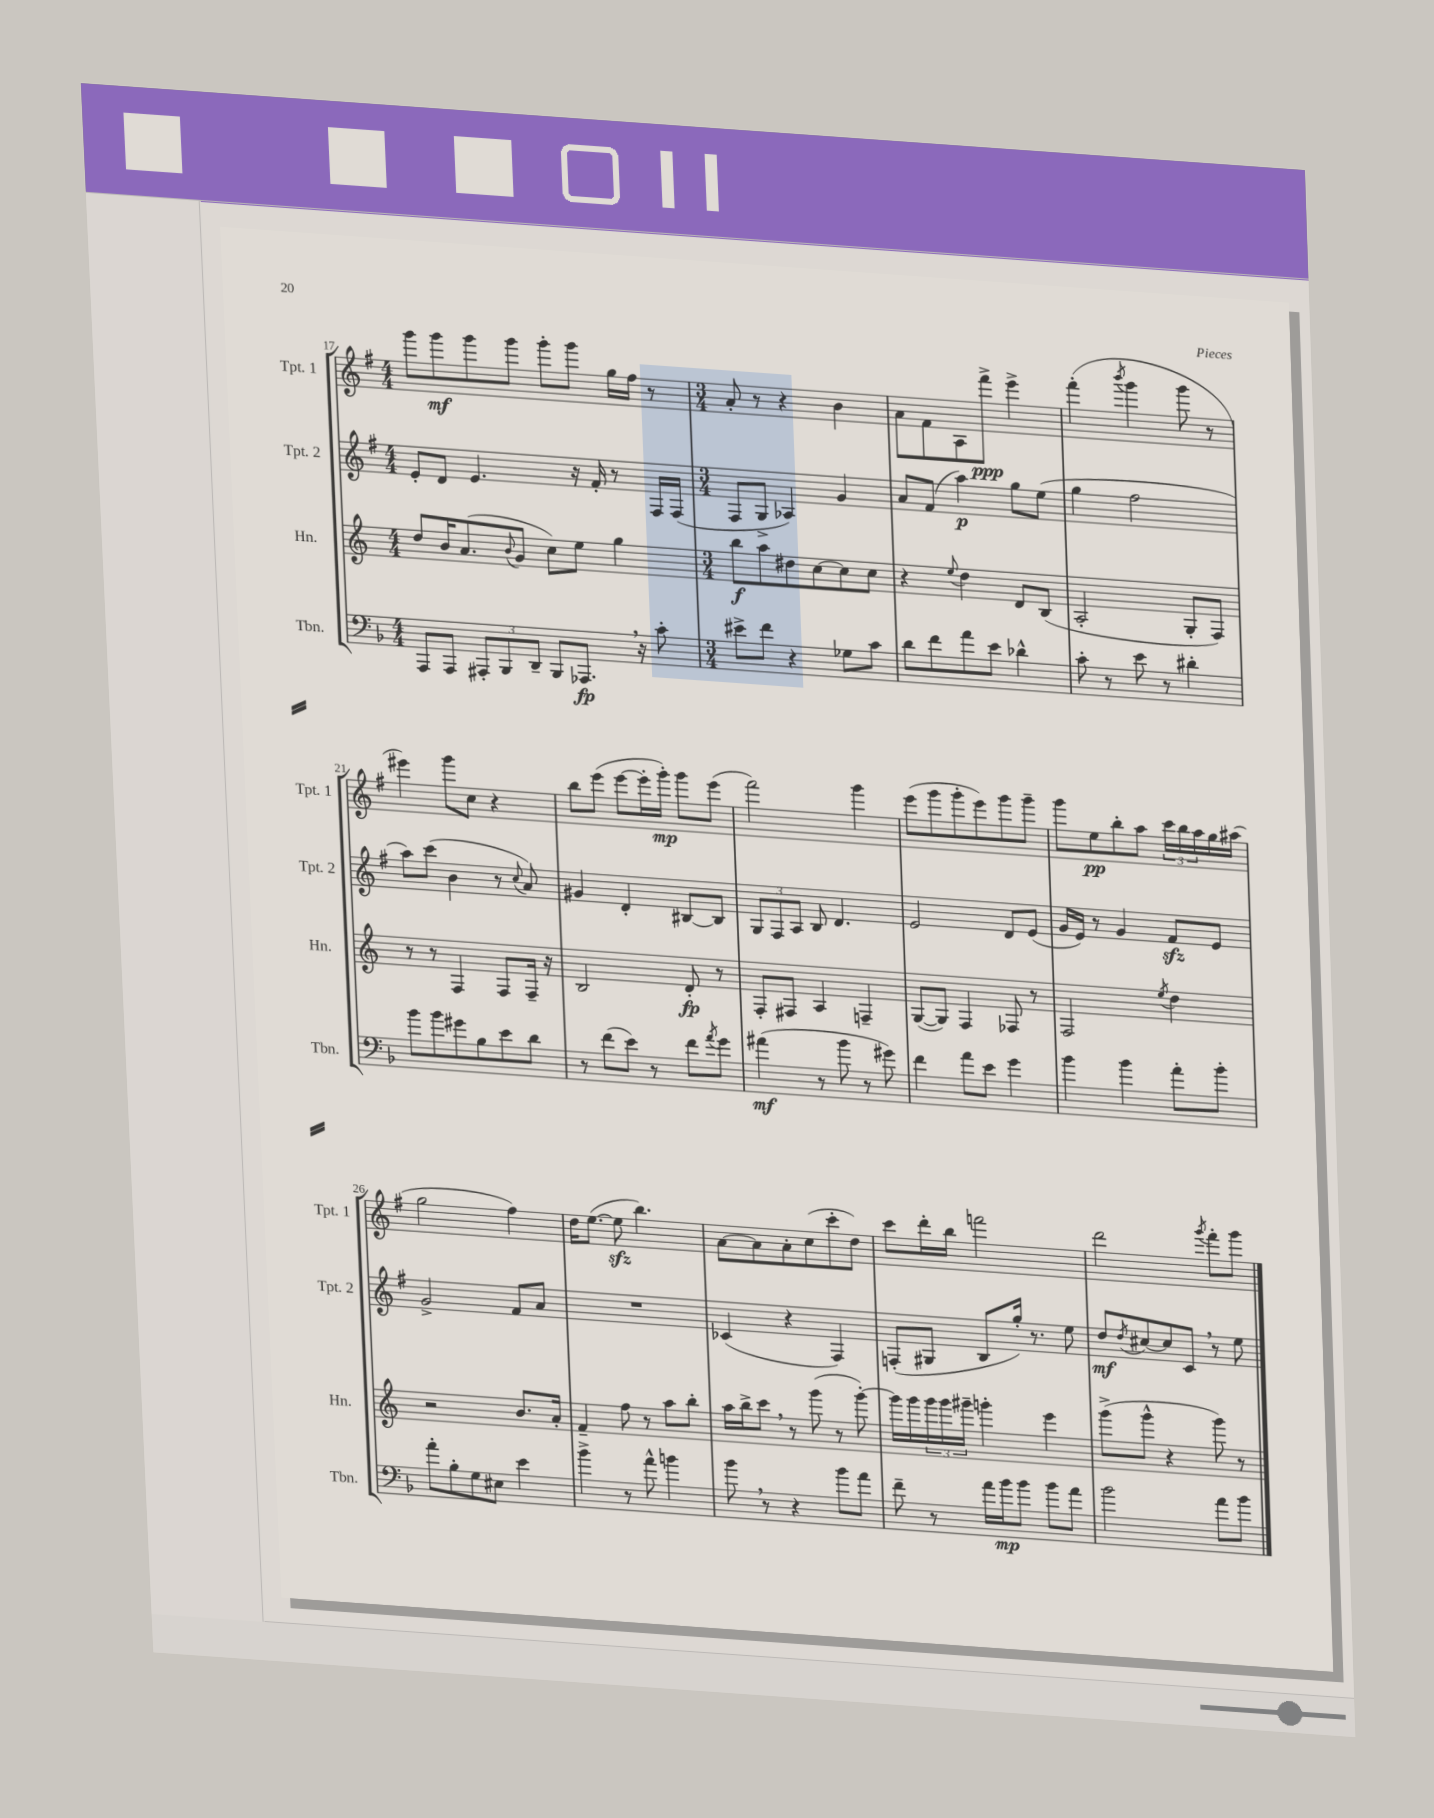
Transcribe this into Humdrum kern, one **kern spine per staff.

**kern	**dynam	**kern	**dynam	**kern	**dynam	**kern	**dynam
*part4	*part4	*part3	*part3	*part2	*part2	*part1	*part1
*staff4	*staff4	*staff3	*staff3	*staff2	*staff2	*staff1	*staff1
*I"Tbn.	*	*I"Hn.	*	*I"Tpt. 2	*	*I"Tpt. 1	*
*I'Tbn.	*	*I'Hn.	*	*I'Tpt. 2	*	*I'Tpt. 1	*
*clefF4	*	*clefG2	*	*clefG2	*	*clefG2	*
*k[b-]	*	*k[]	*	*k[f#]	*	*k[f#]	*
*M4/4	*	*M4/4	*	*M4/4	*	*M4/4	*
=17	=17	=17	=17	=17	=17	=17	=17
8AAA/L	.	8dd/L	.	8e'/L	.	8ggg\L	.
8AAA/J	.	16b/K	.	8d/J	.	8ggg\	mf
.	.	(8.a/	.	.	.	.	.
12AAA#X'/L	.	.	.	4.e/	.	8ggg\	.
12BBB-/	.	.	.	.	.	.	.
.	.	8qqb/	.	.	.	.	.
.	.	8g/J	.	.	.	8ggg\J	.
12DD~/J	.	.	.	.	.	.	.
8BBB-/L	.	8cc\L)	.	.	.	8ggg'\L	.
8.AAA-X,/J	fp	8ee\J	.	16r	.	8ggg\J	.
.	.	.	.	16f#'/	.	.	.
.	.	4gg\	.	8r	.	16gg\LL	.
16r	.	.	.	.	.	16ff#\JJ	.
8c'\	.	.	.	16F#/LL	.	8r	.
.	.	.	.	(16F#/JJ	.	.	.
=18	=18	=18	=18	=18	=18	=18	=18
*M3/4	*	*M3/4	*	*M3/4	*	*M3/4	*
8e#X^\L	.	8bb\L	f	8F#/L	.	8a'/	.
8f\J	.	8aa\	.	8G^/J	.	8r	.
4r	.	8dd#X\	.	4A-X/)	.	4r	.
.	.	[8cc\	.	.	.	.	.
8G-X\L	.	8cc\]	.	4g/	.	4b\	.
8c\J	.	8cc\J	.	.	.	.	.
=19	=19	=19	=19	=19	=19	=19	=19
8d\L	.	4r	.	8a/L	.	8a\L	.
8f\	.	.	.	(8f#/J	.	8f#\	.
.	.	8qqee/	.	.	.	.	.
8a\	.	4dd\	.	4aa\)	p	8A\	.
8e\J	.	.	.	.	.	8fff#^\J	ppp
4d-X^^\	.	8d/L	.	8gg\L	.	4eee^\	.
.	.	(8B/J	.	(8ee\J	.	.	.
=20	=20	=20	=20	=20	=20	=20	=20
8c'\	.	2A'/	.	4gg\	.	(4fff#'\	.
8r	.	.	.	.	.	.	.
.	.	.	.	.	.	8qbbb/	.
8e\	.	.	.	2ff#\	.	4ggg\	.
8r	.	.	.	.	.	.	.
4d#X'\	.	8G'/L	.	.	.	8ggg\	.
.	.	8F/J)	.	.	.	8r	.
!!LO:LB:g=z
=21	=21	=21	=21	=21	=21	=21	=21
8b-\L	.	8r	.	8aa\L)	.	4eee#X\)	.
8b-\	.	8r	.	(8ccc\J	.	.	.
8g#X\	.	4F/	.	4b\	.	8ggg\L	.
8B-\	.	.	.	.	.	8cc\J	.
8e\	.	8F/L	.	8r	.	4r	.
.	.	.	.	8qqcc/	.	.	.
8d\J	.	16F~/Jk	.	8a/)	.	.	.
.	.	16r	.	.	.	.	.
=22	=22	=22	=22	=22	=22	=22	=22
8r	.	2B/	.	4g#X/	.	8bb\L	.
(8f\L	.	.	.	.	.	(8eee\J	.
8e\J)	.	.	.	4d'/	.	[8eee\L	.
8r	.	.	.	.	.	16eee'\L]	.
.	.	.	.	.	.	16ggg'\JJ)	mp
8f\L	.	8d'/	fp	[8B#X/L	.	8ggg\L	.
8qa/	.	.	.	.	.	.	.
8g\J	.	8r	.	8B#/J]	.	(8eee\J	.
=23	=23	=23	=23	=23	=23	=23	=23
(4a#X\	mf	8F'/L	.	12G/L	.	2fff#\)	.
.	.	.	.	12F#/	.	.	.
.	.	8F#X/J	.	.	.	.	.
.	.	.	.	12A/J	.	.	.
8r	.	4A/	.	8B/	.	.	.
8b-\	.	.	.	4.d/	.	.	.
8r	.	4Fn~/	.	.	.	4ggg\	.
8g#X\)	.	.	.	.	.	.	.
=24	=24	=24	=24	=24	=24	=24	=24
4f\	.	([8G/L	.	2e/	.	(8eee\L	.
.	.	8G/J])	.	.	.	8ggg\	.
8a\L	.	4F/	.	.	.	8ggg'\	.
8e\J	.	.	.	.	.	8eee\)	.
4g\	.	8F-X/	.	8d/L	.	8ggg\	.
.	.	8r	.	(8e/J	.	8ggg~\J	.
=25	=25	=25	=25	=25	=25	=25	=25
4b-\	.	2F/	.	16g/LL	.	8ggg\L	.
.	.	.	.	16e/JJ)	.	.	.
.	.	.	.	8r	.	8ee\	pp
4b-\	.	.	.	4g/	.	8bb'\	.
.	.	.	.	.	.	8aa\J	.
.	.	8qee/	.	.	.	.	.
8a'\L	.	4dd\	.	8f#zz/L	.	24ccc\LL	.
.	.	.	.	.	.	24bb\	.
.	.	.	.	.	.	24aa\	.
8b-'\J	.	.	.	8e/J	.	16gg\	.
.	.	.	.	.	.	(16aa#X\JJ	.
!!LO:LB:g=z
=26	=26	=26	=26	=26	=26	=26	=26
8a'\L	.	2r	.	2g^/	.	2gg\	.
8B-'\	.	.	.	.	.	.	.
8G\	.	.	.	.	.	.	.
8E#X\J	.	.	.	.	.	.	.
4e\	.	8.b/L	.	8f#/L	.	4ff#\)	.
.	.	.	.	8a/J	.	.	.
.	.	16a'/Jk	.	.	.	.	.
=27	=27	=27	=27	=27	=27	=27	=27
4b-^\	.	4f~/	.	2.r	.	16dd\KL	.
.	.	.	.	.	.	([8.ee\J	.
8r	.	8ff\	.	.	.	8eezz\]	.
8a^^\	.	8r	.	.	.	4.bb\)	.
4bn\	.	8aa\L	.	.	.	.	.
.	.	8bb'\J	.	.	.	.	.
=28	=28	=28	=28	=28	=28	=28	=28
8b-,\	.	16aa\LL	.	(4c-X/	.	[8a\L	.
.	.	16bb^\J	.	.	.	.	.
8r	.	8ccc,\J	.	.	.	8a\]	.
4r	.	8r	.	4r	.	8a'\	.
.	.	(8ggg\	.	.	.	(8cc\	.
8b-\L	.	8r	.	4F#/)	.	8ccc'\	.
8a\J	.	[8ggg'\)	.	.	.	8dd\J)	.
=29	=29	=29	=29	=29	=29	=29	=29
8f~\	.	16ggg\LL]	.	(8Fn'/L	.	8ccc\L	.
.	.	16ggg\	.	.	.	.	.
8r	.	24ggg\	.	8G#X/J	.	16ddd'\L	.
.	.	24ggg\	.	.	.	.	.
.	.	.	.	.	.	16bb\JJ	.
.	.	24ggg#X~\JJ	.	.	.	.	.
16a\LL	.	4gggn'\	.	8B/L	.	2fffn\	.
16b-\J	mp	.	.	.	.	.	.
8b-\J	.	.	.	16gg'/Jk)	.	.	.
.	.	.	.	8.r	.	.	.
8b-\L	.	4eee\	.	.	.	.	.
8a\J	.	.	.	8ee\	.	.	.
=30	=30	=30	=30	=30	=30	=30	=30
2b-\	.	(8ggg^\L	.	8dd/L	mf	2ddd\	.
.	.	.	.	8qdd/	.	.	.
.	.	8ggg^^\J	.	[8cc#X/	.	.	.
.	.	4r	.	8cc#/]	.	.	.
.	.	.	.	8c,/J	.	.	.
.	.	.	.	.	.	8qggg/	.
8a\L	.	8ggg\)	.	8r	.	8fff#'\L	.
8b-\J	.	8r	.	8ee\	.	8ggg\J	.
==	==	==	==	==	==	==	==
*-	*-	*-	*-	*-	*-	*-	*-
